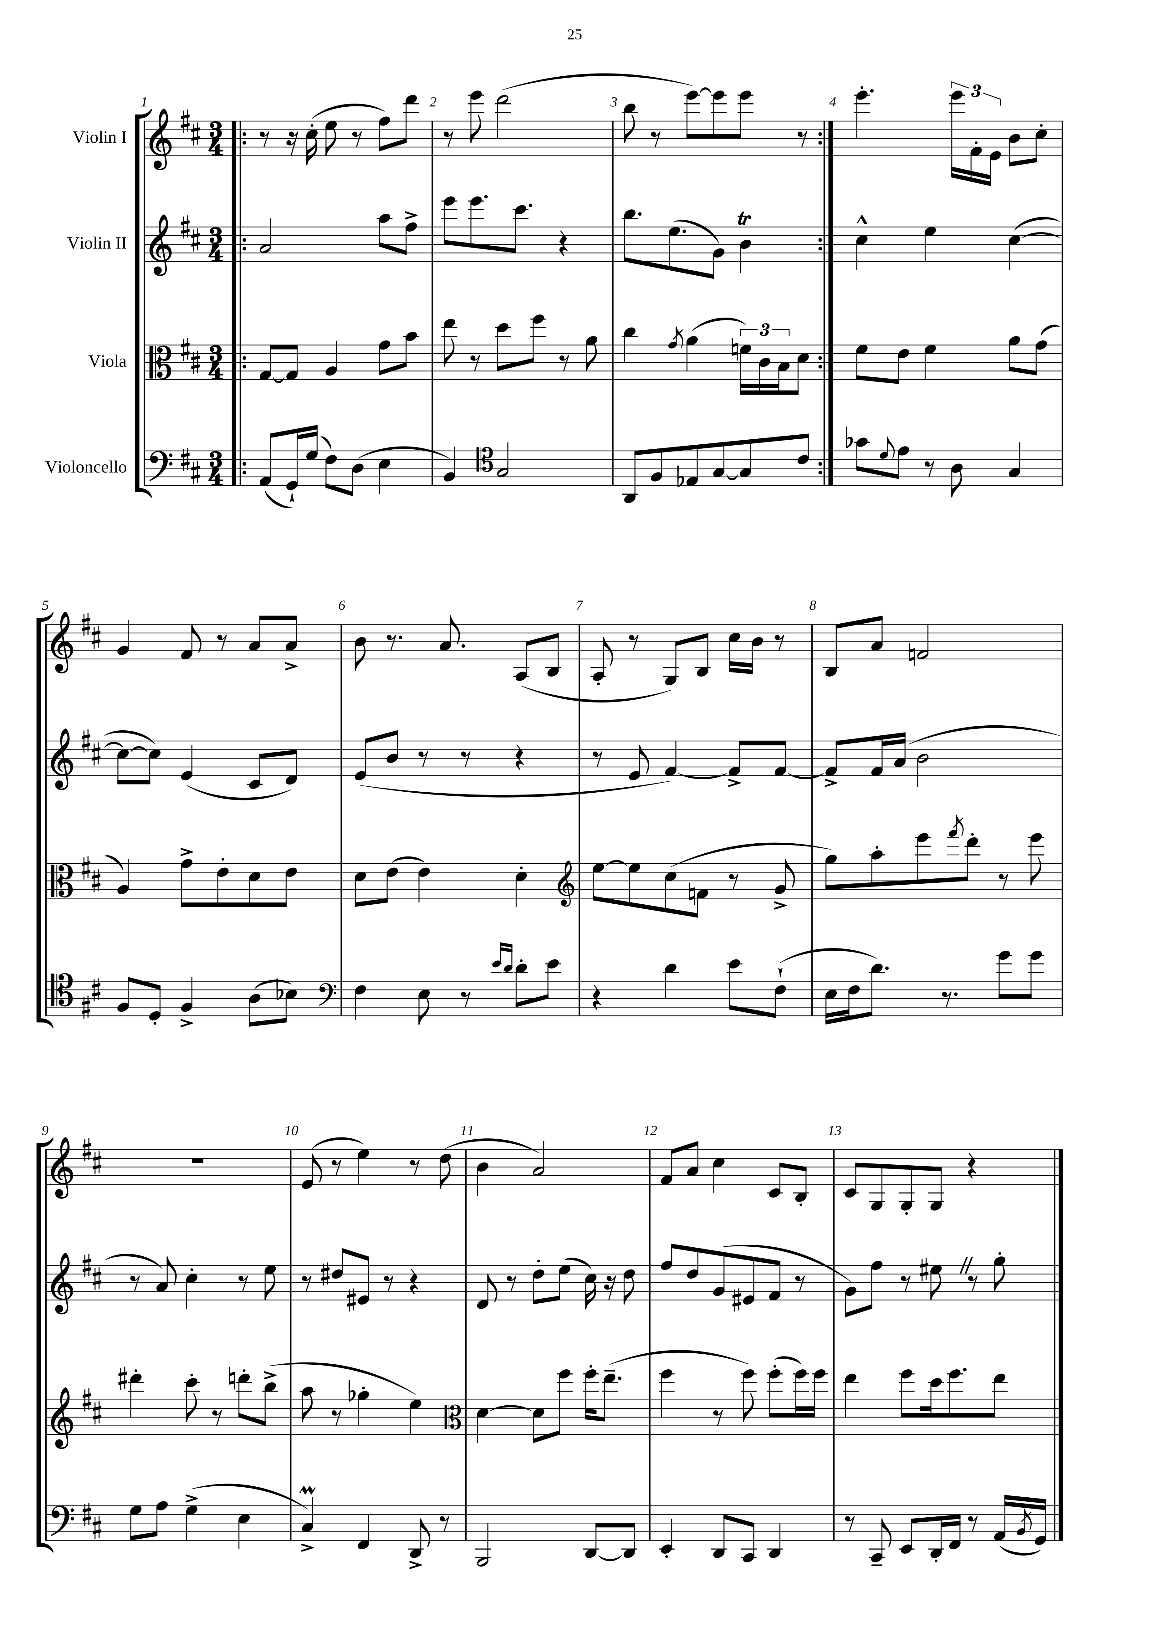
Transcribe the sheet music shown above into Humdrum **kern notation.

**kern	**kern	**kern	**kern
*part4	*part3	*part2	*part1
*staff4	*staff3	*staff2	*staff1
*I"Violoncello	*I"Viola	*I"Violin II	*I"Violin I
*clefF4	*clefC3	*clefG2	*clefG2
*k[f#c#]	*k[f#c#]	*k[f#c#]	*k[f#c#]
*M3/4	*M3/4	*M3/4	*M3/4
=1!|:	=1!|:	=1!|:	=1!|:
(8AA/L	[8G/L	2a/	8r
16GG`/L)	8G/J]	.	16r
(16G/JJ	.	.	(16cc#'\
8F#\L)	4A/	.	8ee\
(8D\J	.	.	8r
4E\	8g\L	8aa\L	8ff#\L)
.	8b\J	8ff#^\J	8ddd\J
=2	=2	=2	=2
4BB/)	8ee\	8eee\L	8r
.	8r	8.eee\	8eee\
*clefC4	*	*	*
2G/	8dd\L	.	(2ddd\
.	.	8.ccc#\J	.
.	8ff#\J	.	.
.	8r	4r	.
.	8a\	.	.
=3	=3	=3	=3
8AA/L	4cc#\	8.bb\L	8bb\
8F#/	.	.	8r
.	.	(8.ee\	.
.	8qg/	.	.
8E-X/	(4a\	.	[8eee\L)
[8G/	.	8g\J)	8eee\]
8G/]	24fn\LL)	4bT\	8eee\J
.	24c#\	.	.
.	24B\J	.	.
8c#/J	8d\J	.	8r
=4:|!	=4:|!	=4:|!	=4:|!
8g-X\L	8f#\L	4cc#^^\	4.eee'\
8qqd/	.	.	.
8e\J	8e\J	.	.
8r	4f#\	4ee\	.
8A\	.	.	24eee\LL
.	.	.	24f#'\
.	.	.	24e\JJ
4G/	8a\L	([4cc#\	8b\L
.	(8g\J	.	8cc#'\J
!!LO:LB:g=z
=5	=5	=5	=5
8F#/L	4A/)	8cc#\L_	4g/
8D'/J	.	8cc#\J])	.
4F#^/	8g^\L	(4e/	8f#/
.	8e'\	.	8r
(8A\L	8d\	8c#/L	8a/L
8B-X\J)	8e\J	8d/J)	8a^/J
=6	=6	=6	=6
*clefF4	*	*	*
4F#\	8d\L	(8e/L	8b\
.	(8e\J	8b/J	8.r
8E\	4e\)	8r	.
.	.	.	8.a/
8r	.	8r	.
16qqe/LL	.	.	.
16qqd/JJ	.	.	.
8d'\L	4d'\	4r	(8A/L
8e\J	.	.	8B/J
=7	=7	=7	=7
*	*clefG2	*	*
4r	[8ee\L	8r	8A'/
.	8ee\]	8e/	8r
4d\	(8cc#\	[4f#/)	8G/L)
.	8fn\J	.	8B/J
8e\L	8r	8f#^/L]	16cc#\LL
.	.	.	16b\JJ
(8F#`\J	8g^/	[8f#/J	8r
=8	=8	=8	=8
16E\LL	8gg\L)	8f#^/L]	8B/L
16F#\J	.	.	.
8.d\J)	8aa'\	16f#/L	8a/J
.	.	(16a/JJ	.
.	8eee\	2b\	2fn/
8.r	.	.	.
.	8qfff#/	.	.
.	8ddd'\J	.	.
8g\L	8r	.	.
8g\J	8eee\	.	.
!!LO:LB:g=z
=9	=9	=9	=9
8G\L	4ddd#X'\	8r	2.r
8A\J	.	8a/)	.
(4G^\	8ccc#'\	4cc#'\	.
.	8r	.	.
4E\	8dddn'\L	8r	.
.	(8bb^\J	8ee\	.
=10	=10	=10	=10
4C#m^/)	8aa\	8r	(8e/
.	8r	8dd#X/L	8r
4FF#/	4gg-X'\	8e#X/J	4ee\)
.	.	8r	.
8DD^/	4ee\)	4r	8r
8r	.	.	(8dd\
=11	=11	=11	=11
*	*clefC3	*	*
2BBB/	[4d\	8d/	4b\
.	.	8r	.
.	8d\L]	8dd'\L	2a/)
.	8ff#\J	(8ee\J	.
[8DD/L	16ff#'\KL	16cc#\)	.
.	(8.ee~\J	16r	.
8DD/J]	.	8dd\	.
=12	=12	=12	=12
4EE'/	4ff#\	8ff#/L	8f#/L
.	.	8dd/	8a/J
8DD/L	8r	(8g/	4cc#\
8CC#/J	8ff#\)	8e#X/	.
4DD/	(8ff#'\L	8f#/J	8c#/L
.	16ff#\L)	8r	8B'/J
.	16ff#\JJ	.	.
=13	=13	=13	=13
8r	4ee\	8g\L)	8c#/L
8CC#~/	.	8ff#\J	8G/
8EE/L	8ff#\L	8r	8G'/
16DD'/L	16dd\k	8ee#XZ\	8G/J
16FF#/JJ	8.ff#\	.	.
8r	.	8r	4r
(16AA/LL	8ee\J	8gg'\	.
8qBB/	.	.	.
16GG/JJ)	.	.	.
==	==	==	==
*-	*-	*-	*-
